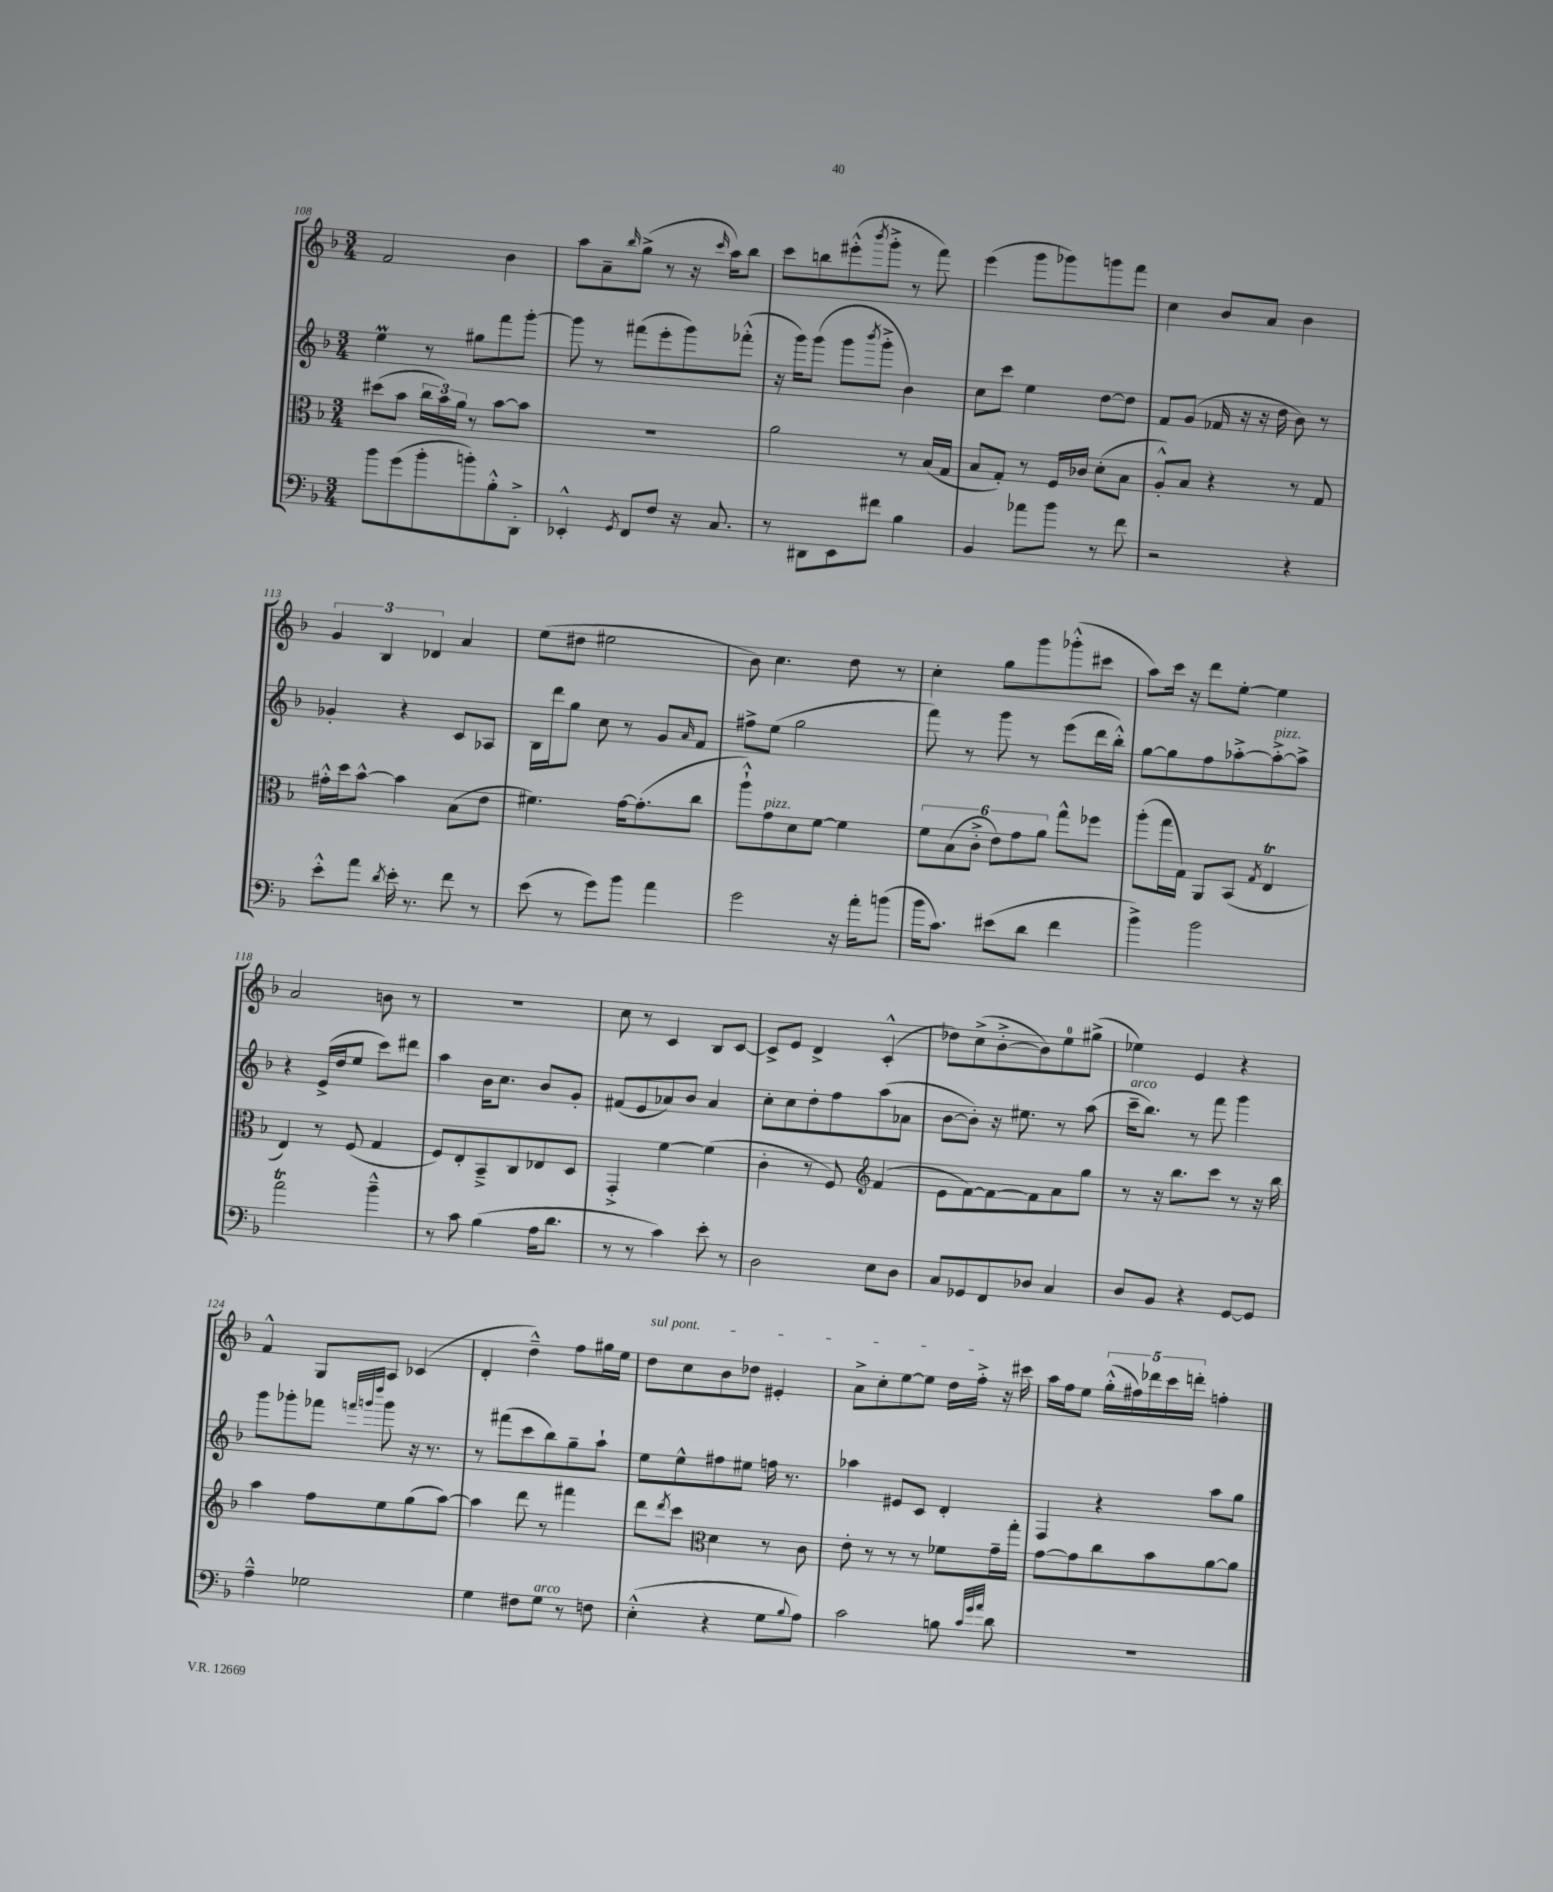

**kern	**kern	**kern	**kern
*part4	*part3	*part2	*part1
*staff4	*staff3	*staff2	*staff1
*clefF4	*clefC3	*clefG2	*clefG2
*k[b-]	*k[b-]	*k[b-]	*k[b-]
*M3/4	*M3/4	*M3/4	*M3/4
=108	=108	=108	=108
8b-\L	(8dd#X\L	4eem\	2f/
(8g\	8b-\J	.	.
8b-'\	24cc\LL	8r	.
.	24b-\)	.	.
.	24a\JJ	.	.
8bn'\)	8r	8gg#X\L	.
8B-'^^\	[8b-\L	8fff\	4b-\
8DD'^\J	8b-\J]	[8ggg'\J	.
=109	=109	=109	=109
4EE-X'^^/	2.r	8ggg\]	8aa\L
.	.	8r	8a~\
8qGG/	.	.	16qqbb-/
8FF/L	.	(8fff#X\L	(8gg^\J
8F/J	.	8eee'\	8r
16r	.	8ggg\)	16r
.	.	.	16qqccc/
8.C/	.	.	16aa\KL)
.	.	(8fff-X'^^\J	8bb-\J
=110	=110	=110	=110
8r	2a\	16r	8ccc\L
.	.	16ggg\KL)	.
8DD#X\L	.	(8ggg\J	8bbn\
8EE\	.	8ggg\L	(8eee#X'^^\
.	.	8qbbb-/	8qbbb-/
8f#X\J	.	8ggg'^\J	8ggg'^\J
4B-\	8r	4b-\)	8r
.	(16B-/LL	.	8fff\)
.	16G/JJ	.	.
=111	=111	=111	=111
4BB-/	8B-/L	8cc\L	(4eee\
.	8G'/J)	8ccc\J	.
8a-X\L	8r	4ee\	8ggg\L
8b-\J	16F/LL	.	8ggg-X\)
.	16c-X/JJ	.	.
8r	(8d'\L	[8dd\L	8gggn\
8f\	8B-\J	8dd\J]	8fff\J
=112	=112	=112	=112
2r	8A'^^/L)	8f/L	4cc\
.	8B-/J	(8g/J	.
.	4r	16f-X/	8b-/L
.	.	16r	.
.	.	16r	8a/J
.	.	16dd\	.
4r	8r	8b-\)	4b-\
.	8G/	8r	.
!!LO:LB:g=z
=113	=113	=113	=113
8e'^^\L	16g#X'^^\LL	4g-X'/	6g/
.	16dd\J	.	.
8a\J	[8b-^^\J	.	.
.	.	.	6B-/
8qd/	.	.	.
16e'\	4b-\]	4r	.
8.r	.	.	.
.	.	.	6d-X/
8f\	(8B-\L	8c/L	4a/
8r	8e\J	8A-X/J	.
=114	=114	=114	=114
(8e\	4.f#X\)	16B-\LL	(8ee\L
.	.	16ddd\J	.
8r	.	8gg\J	8dd#X\J
8g\L)	.	8cc\	2ee#X\
8b-\J	[16g\KL	8r	.
.	(8.g'\]	.	.
4a\	.	8g/L	.
.	.	16qqa/	.
.	8cc\J	8f/J	.
=115	=115	=115	=115
2g\	8aa`^^\L)	8ff#X^\L	8b-\)
!	!LO:TX:a:i:t=pizz.	!	!
.	8g\	(8ee\J	4.cc\
.	8d\	2gg\	.
.	[8f\J	.	.
16r	4f\]	.	8dd\
16a'\KL	.	.	.
(8bn\J	.	.	8r
=116	=116	=116	=116
16b-\KL	12f\L	8fff\)	4cc'\
8.c\J)	.	.	.
.	(12B-\	.	.
.	.	8r	.
.	12c'^\J	.	.
(8e#X\L	12e\L)	8ggg\	8gg\L
.	12g\	.	.
8d\J	.	8r	8ggg\
.	12a\J	.	.
4f\	8gg^^\L	(8eee\L	(8ggg-X'^^\
.	8ff-X\J	16ddd\L	8ccc#X\J
.	.	16bb-'^^\JJ)	.
=117	=117	=117	=117
4b-^\)	(8aa'\L	[8gg\L	8aa\L)
.	16gg\L	8gg\]	16ccc\Jk
.	16G\JJ)	.	16r
2b-\	8AA/L	8ff\	8ddd\L
.	(8BB-/J	[8aa-X'^\	[8ee'\J
.	8qG/	.	.
!	!	!LO:TX:a:i:t=pizz.	!
.	4Et/	8aa-'^\_	4ee\]
.	.	8aa-^\J]	.
!!LO:LB:g=z
=118	=118	=118	=118
2at\	4E/)	4r	2a/
.	8r	(16e^/LL	.
.	.	16dd/J	.
.	(8F/	8ee/J	.
4b-~^^\	4G/	8ccc\L)	8bn\
.	.	8ddd#X\J	8r
=119	=119	=119	=119
8r	8F/L)	4aa\	2.r
8c\	8E'/	.	.
(4B-\	8BB-~^/	16b-\KL	.
.	.	8.cc\J	.
.	8C/	.	.
16A\KL	8E-X/	8b-/L	.
8.d\J	.	.	.
.	8D/J	8g'/J	.
=120	=120	=120	=120
8r	4GG'^/	(8f#X/L	8cc\
8r	.	8e/	8r
4c\)	[4f\	8a-X/)	4c/
.	.	8b-/J	.
8e'\	(4f\]	4a-/	8B-/L
8r	.	.	[8c/J
=121	=121	=121	=121
2D\	4c'\	8cc'\L	8c^/L]
.	.	8cc\	8e/J
.	8r	8dd'\	4d^/
.	8F/)	8ff\	.
*	*clefG2	*	*
8E\L	(4f/	(8aa\	(4c'^^/
8D\J	.	8a-X\J	.
=122	=122	=122	=122
8C/L	8e\L	[8b-\L	8dd-X\L)
8GG-X/	[8f\)	8b-'\J])	(8cc^\
8FF/	8f\_	16r	[8b-'^\
.	.	8.ee#X\	.
8D-X/J	8f\]	.	8b-\])
4C/	8a\	8r	8ee\
.	8gg\J	(8aa\	(8gg#X^\J
=123	=123	=123	=123
!	!	!LO:TX:a:i:t=arco	!
8D/L	8r	16ccc~\KL	4ee-X\)
.	.	8.bb-\J)	.
8BB-/J	16r	.	.
.	8.bb-\L	.	.
4r	.	8r	4e/
.	8ccc\J	8fff\	.
[8GG/L	8r	4ggg\	4r
8GG/J]	16r	.	.
.	16bb-\	.	.
!!LO:LB:g=z
=124	=124	=124	=124
4A~^^\	4aa\	8ggg\L	4f^^/
.	.	8ggg-X'\	.
2G-X\	8ff\L	8fff-X\J	8G/L
.	.	32qqfffn/LLL	.
.	.	32qqgggn/	.
.	.	32qqdddd/JJJ	.
.	8ee\	8ggg\	8A/J
.	(8gg\	16r	(4c-X/
.	.	8.r	.
.	[8aa\J)	.	.
=125	=125	=125	=125
4G\	4aa\]	8r	4d'/
.	.	(8fff#X\L	.
8F#X\L	8ddd\	8ccc\	4dd~^^\)
!LO:TX:a:i:t=arco	!	!	!
8G\J	8r	8bb-\)	.
8r	4fff#X\	8gg~\	8ff\L
8Fn\	.	8aa`\J	16gg#X\L
.	.	.	16ee\JJ
=126	=126	=126	=126
!	!	!	!LO:TX:a:i:t=sul pont.
(4E'^^\	8ddd\L	8ee\L	8dd\L
.	8qddd/	.	.
.	8ccc\J	8ee^^\	8cc\
*	*clefC3	*	*
4r	4d\	8ff#X\	8b-\
.	.	8ee#X\J	8dd-X\J
8G\L	8r	16ffn\	4e#X'/
.	.	8.r	.
8qqB-/	.	.	.
8A\J)	8c\	.	.
=127	=127	=127	=127
2c\	8e'\	4aa-X\	8a^\L
.	8r	.	8cc'\
.	8r	8e#X/L	[8ee\
.	8r	8c/J	8ee\J]
8Bn\	8f-X\L	4d'/	16dd\LL
.	.	.	16ff'^\JJ
32qqc/LLL	.	.	.
32qqg/	.	.	.
32qqa/JJJ	.	.	.
8d\	16g~\L	.	16r
.	16gg'\JJ	.	16ccc#X\
=128	=128	=128	=128
2.r	[8g\L	4F/	16aa\LL
.	.	.	16ff\J
.	8g\]	.	8ee\J
.	8cc\	4r	(20gg'^^\LL
.	.	.	20ff#X\)
.	.	.	20ddd-X\
.	8b-\	.	.
.	.	.	20ccc\
.	.	.	20dddn'\JJ
.	[8a\	8aa\L	4ffn'\
.	8a\J]	8gg\J	.
==	==	==	==
*-	*-	*-	*-
